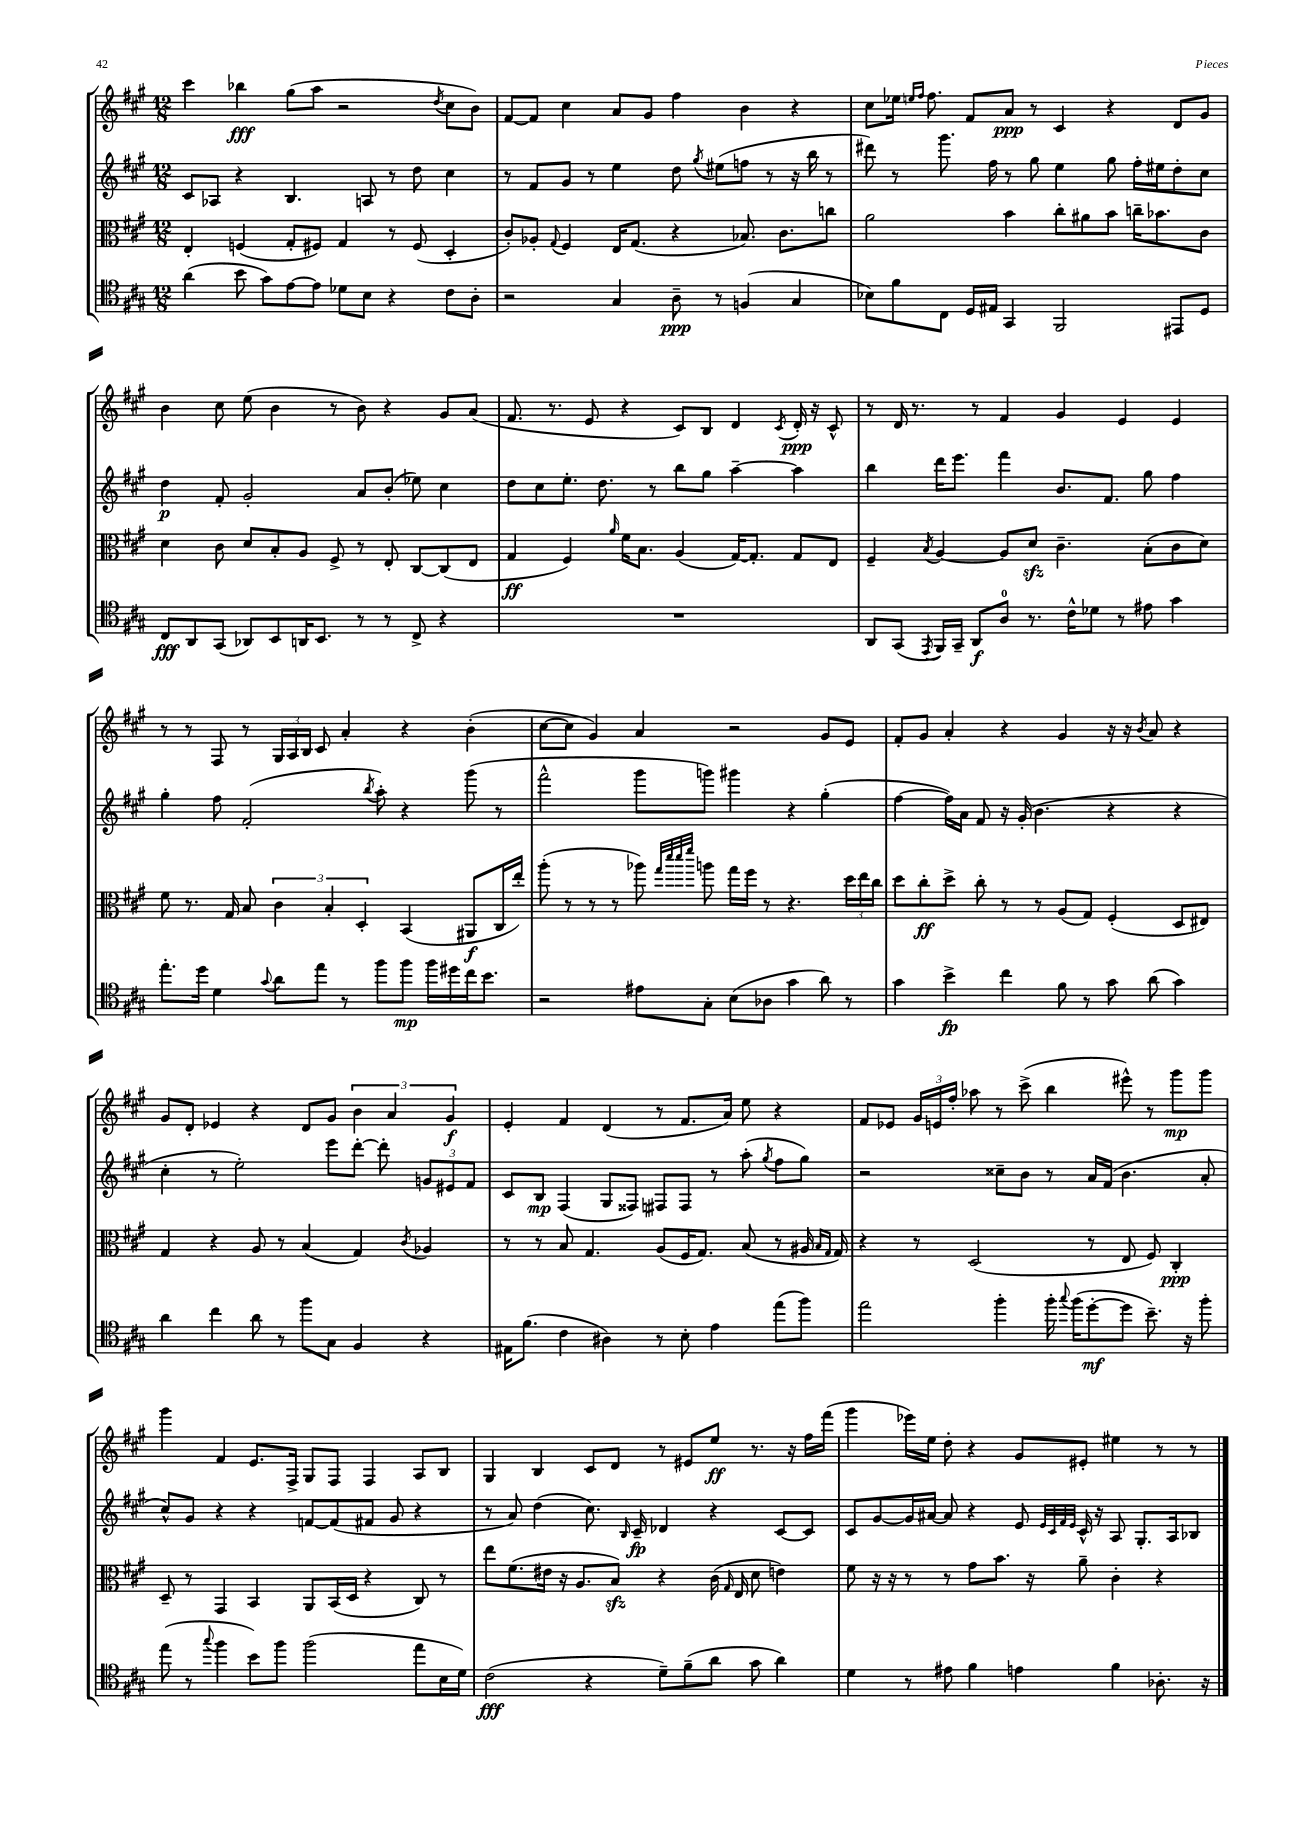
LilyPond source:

<<
\new StaffGroup <<
\new Staff = "s0" {
    \clef treble \key a \major \numericTimeSignature \time 12/8
    \autoBeamOff cis'''4 bes''4\fff gis''8[( a''8] r2 \acciaccatura { d''8 } cis''8[ b'8]) |
    fis'8[~ fis'8] cis''4 a'8[ gis'8] fis''4 b'4 r4 |
    cis''8[ ees''16] \grace { e''16[ fis''16] } fis''8. fis'8[ a'8]\ppp r8 cis'4 r4 d'8[ gis'8] |
    b'4 cis''8 e''8( b'4 r8 b'8) r4 gis'8[ a'8]( |
    fis'8. r8. e'8 r4 cis'8[) b8] d'4 \acciaccatura { cis'8 } d'16-.\ppp r16 cis'8-^ |
    r8 d'16 r8. r8 fis'4 gis'4 e'4 e'4 |
    r8 r8 fis8 r8 \tuplet 3/2 { gis16[ a16 b16] } cis'8 a'4-. r4 b'4-.( |
    cis''8[~ cis''8] gis'4) a'4 r2 gis'8[ e'8] |
    fis'8[-. gis'8] a'4-. r4 gis'4 r16 r16 \acciaccatura { b'8 } a'8 r4 |
    gis'8[ d'8]-. ees'4 r4 d'8[ gis'8] \tuplet 3/2 { b'4 a'4 gis'4\f } |
    e'4-. fis'4 d'4( r8 fis'8.[ a'16]) e''8 r4 |
    fis'8[ ees'8] \tuplet 3/2 { gis'16[ e'16 fis''16]-. } aes''8 r8 cis'''8->( b''4 eis'''8-^) r8 gis'''8[\mp gis'''8] |
    gis'''4 fis'4 e'8.[ fis16]-> gis8[ fis8] fis4 a8[ b8] |
    gis4 b4 cis'8[ d'8] r8 eis'8[ e''8]\ff r8. r16 fis''16[ fis'''16]( |
    gis'''4 ees'''16[) e''16] d''8-. r4 gis'8[ eis'8]-. eis''4 r8 r8 \bar "|." |
}
\new Staff = "s1" {
    \clef treble \key a \major \numericTimeSignature \time 12/8
    \autoBeamOff cis'8[ aes8] r4 b4. a8 r8 d''8 cis''4 |
    r8 fis'8[ gis'8] r8 e''4 d''8 \acciaccatura { gis''8 } eis''8[( f''8] r8 r16 b''16 r8 |
    dis'''8) r8 gis'''8. fis''16 r8 gis''8 e''4 gis''8 fis''16[-. eis''16 d''8-. cis''8] |
    d''4\p fis'8-. gis'2-. a'8[ b'8]-.( ees''8) cis''4 |
    d''8[ cis''8 e''8.]-. d''8. r8 b''8[ gis''8] a''4~-- a''4 |
    b''4 d'''16[ e'''8.] fis'''4 b'8.[ fis'8.] gis''8 fis''4 |
    gis''4-. fis''8 fis'2-.( \acciaccatura { b''8 } a''8-.) r4 gis'''8( r8 |
    fis'''2-^ gis'''8[ g'''8]) gis'''4 r4 gis''4-.( |
    fis''4~ fis''16[) a'16] fis'8 r16 gis'16-.( b'4. r4 r4 |
    cis''4-. r8 e''2-.) e'''8[ d'''8]~-. d'''8-. \tuplet 3/2 { g'8[ eis'8 fis'8] } |
    cis'8[ b8]\mp fis4( gis8[ fisis8]) fis8[ fis8] r8 a''8-.( \acciaccatura { gis''8 } fis''8[ gis''8]) |
    r2 cisis''8[-- b'8] r8 a'16[ fis'16]( b'4. a'8-. |
    cis''8[-^) gis'8] r4 r4 f'8[~ f'8( fis'8] gis'8 r4 |
    r8 a'8) d''4( cis''8.) \grace { b16 } cis'16--\fp des'4 r4 cis'8[~ cis'8] |
    cis'8[ gis'8~ gis'16 ais'16]~ ais'8 r4 e'8 \grace { e'32[ cis'32 fis'32 e'32] } cis'16-^ r16 a8 gis8.[-. a16 bes8] \bar "|." |
}
\new Staff = "s2" {
    \clef alto \key a \major \numericTimeSignature \time 12/8
    \autoBeamOff e4-. f4( gis8[-. fis8]) gis4 r8 fis8( d4-. |
    cis'8[-.) aes8]-. \appoggiatura { gis8 } fis4 e16[ gis8.]( r4 bes8.) cis'8.[ c''8] |
    a'2 b'4 cis''8[-. ais'8 b'8] c''16[-- bes'8. cis'8] |
    d'4 cis'8 d'8[ b8-. a8] fis8-> r8 e8-. cis8[~ cis8( e8] |
    gis4\ff fis4) \grace { a'16 } fis'16[ b8.] a4( gis16[~) gis8.]-. gis8[ e8] |
    fis4-- \acciaccatura { b8 } a4~ a8[ d'8]\sfz cis'4.-- b8[-.( cis'8 d'8]) |
    fis'8 r8. gis16 b8 \tuplet 3/2 { cis'4 b4-. d4-. } b,4( ais,8[\f cis16 e''16]-.) |
    a''8-.( r8 r8 r8 aes''8) \grace { gis''32[ d'''32 d'''32 fis'''32] } a''8 gis''16[ fis''16] r8 r4. \tuplet 3/2 { d''16[ e''16 cis''16] } |
    d''8[ cis''8-.\ff d''8]-> cis''8-. r8 r8 a8[( gis8]) fis4-.( d8[ eis8]) |
    gis4 r4 a8 r8 b4( gis4) \acciaccatura { cis'8 } aes4 |
    r8 r8 b8 gis4. a8[( fis16 gis8.]) b8( r8 ais16 \grace { b16[ gis16] } gis16) |
    r4 r8 d2( r8 e8 fis8) cis4-.\ppp |
    d8-- r8 gis,4 b,4 a,8[ b,16( d16] r4 cis8) r8 |
    e''8[ fis'8.( eis'16] r16 a8.[ b8]\sfz) r4 cis'16( \grace { gis16 } e16 d'8 e'4) |
    fis'8 r16 r16 r8 r8 gis'8[ b'8.] r16 a'8-- cis'4-. r4 \bar "|." |
}
\new Staff = "s3" {
    \clef tenor \key a \major \numericTimeSignature \time 12/8
    \autoBeamOff a'4( b'8 gis'8[) e'8~ e'8] des'8[ b8] r4 cis'8[ a8]-. |
    r2 gis4 a8--\ppp r8 f4( gis4 |
    bes8[) fis'8 cis8] d16[ eis16] gis,4 fis,2 eis,8[ d8] |
    cis8[\fff a,8 gis,8]( aes,8[) b,8 a,16 b,8.] r8 r8 cis8-> r4 |
    R1. |
    a,8[ gis,8]( \acciaccatura { e,8 } fis,16[) gis,16]-- a,8[\f a8]-0 r8. cis'16[-^ des'8] r8 eis'8 gis'4 |
    e''8.[-. d''16] d'4 \appoggiatura { gis'8 } a'8[ e''8] r8 fis''8[ fis''8]\mp fis''16[ dis''16 cis''16 b'8.] |
    r2 eis'8[ gis8]-. b8[( aes8] gis'4 a'8) r8 |
    gis'4 b'4->\fp cis''4 fis'8 r8 gis'8 a'8( gis'4) |
    a'4 cis''4 a'8 r8 fis''8[ gis8] fis4 r4 |
    eis16[ fis'8.]( cis'4 ais4) r8 b8-. e'4 e''8[( fis''8]) |
    e''2 fis''4-. fis''16-. \appoggiatura { gis''8 } fis''16[( d''8~-.\mf d''8] b'8.--) r16 fis''8-. |
    e''8( r8 \appoggiatura { gis''8 } fis''4 b'8[) fis''8] fis''2( e''8[ b16 d'16]) |
    cis'2\fff( r4 d'8[--) fis'8--( a'8] gis'8 a'4) |
    d'4 r8 eis'8 fis'4 e'4 fis'4 aes8.-. r16 \bar "|." |
}
>>
>>
\layout { \context { \Score \remove "Bar_number_engraver" } }
